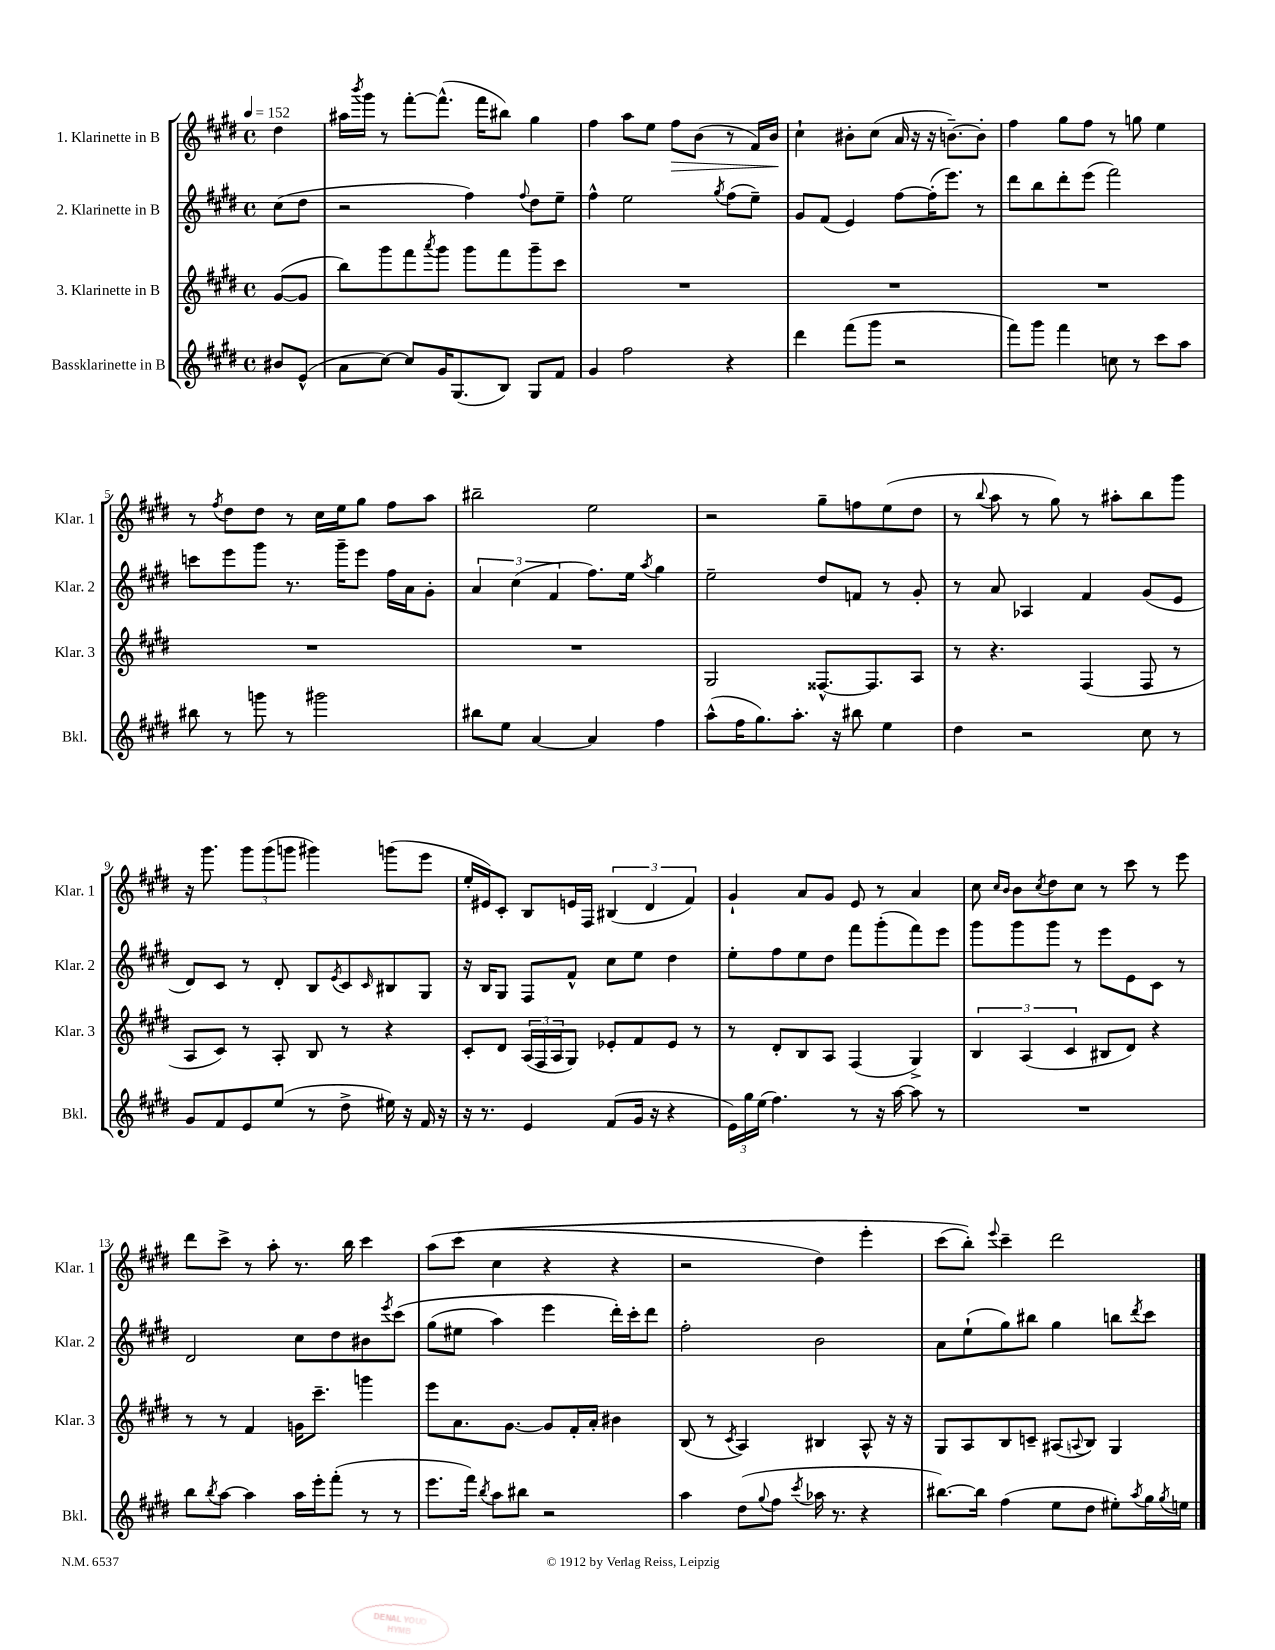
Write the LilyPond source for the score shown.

<<
\new StaffGroup <<
\new Staff = "s0" \with { instrumentName = "1. Klarinette in B" shortInstrumentName = "Klar. 1" } {
    \clef treble \key e \major \defaultTimeSignature \time 4/4 \partial 4 \tempo 4 = 152
    dis''4 |
    ais''16 \acciaccatura { b'''8 } gis'''16 r8 fis'''8~-. fis'''8.-^( fis'''16 bis''8) gis''4 |
    fis''4 a''8 e''8 fis''8\> b'8( r8 fis'16) b'16\! |
    cis''4-! bis'8-. cis''8( a'16 r16 r16 b'8.~--) b'8-. |
    fis''4 gis''8 fis''8 r8 g''8 e''4 |
    r8 \acciaccatura { fis''8 } dis''8 dis''8 r8 cis''16 e''16 gis''8 fis''8 a''8 |
    bis''2-- e''2 |
    r2 gis''8-- f''8 e''8( dis''8 |
    r8 \appoggiatura { b''8 } a''8 r8 gis''8) r8 ais''8-. b''8 gis'''8 |
    r16 gis'''8. \tuplet 3/2 { gis'''8 gis'''8( g'''8 } gis'''4) g'''8( e'''8 |
    e''16-. eis'16) cis'8-. b8 e'16 fis16 \tuplet 3/2 { bis4( dis'4 fis'4) } |
    gis'4-! a'8 gis'8 e'8 r8 a'4 |
    cis''8 \grace { cis''16 b'16 } b'8 \acciaccatura { cis''8 } dis''8 cis''8 r8 cis'''8 r8 e'''8 |
    dis'''8 cis'''8-> r8 a''8-. r8. b''16 cis'''4 |
    a''8\( cis'''8( cis''4 r4 r4 |
    r2 dis''4) e'''4-. |
    cis'''8( b''8-.)\) \appoggiatura { e'''8 } cis'''4-- dis'''2 \bar "|." |
}
\new Staff = "s1" \with { instrumentName = "2. Klarinette in B" shortInstrumentName = "Klar. 2" } {
    \clef treble \key e \major \defaultTimeSignature \time 4/4 \partial 4
    cis''8( dis''8 |
    r2 fis''4) \appoggiatura { fis''8 } dis''8 e''8-- |
    fis''4-^ e''2 \acciaccatura { gis''8 } fis''8( e''8--) |
    gis'8 fis'8( e'4) fis''8~ fis''16-.( e'''8.) r8 |
    dis'''8 b''8 dis'''8-. e'''8( fis'''2) |
    c'''8 e'''8 gis'''8 r8. gis'''16-- e'''8 fis''16 a'16 gis'8-. |
    \tuplet 3/2 { a'4 cis''4( fis'4 } fis''8.) e''16 \acciaccatura { a''8 } gis''4 |
    e''2-- dis''8 f'8 r8 gis'8-. |
    r8 a'8 aes4 fis'4 gis'8( e'8 |
    dis'8) cis'8 r8 dis'8-. b8 \acciaccatura { e'8 } cis'8 \grace { cis'16 } bis8 gis8 |
    r16 b16 gis8 fis8 fis'8-^ cis''8 e''8 dis''4 |
    e''8-. fis''8 e''8 dis''8 fis'''8 gis'''8-.( fis'''8) e'''8 |
    gis'''8 gis'''8 gis'''8 r8 e'''8 e'8 cis'8 r8 |
    dis'2 cis''8 dis''8 bis'8 \acciaccatura { e'''8 } cis'''8\( |
    gis''8( eis''8 a''4) e'''4 dis'''16-.\) cis'''16-. dis'''8 |
    fis''2-. b'2 |
    a'8 e''8-!( gis''8) bis''8 gis''4 b''8 \acciaccatura { dis'''8 } cis'''8 \bar "|." |
}
\new Staff = "s2" \with { instrumentName = "3. Klarinette in B" shortInstrumentName = "Klar. 3" } {
    \clef treble \key e \major \defaultTimeSignature \time 4/4 \partial 4
    gis'8~( gis'8 |
    b''8) gis'''8 fis'''8 \acciaccatura { a'''8 } gis'''8 gis'''8 fis'''8 gis'''8-- cis'''8 |
    R1 |
    R1 |
    R1 |
    R1 |
    R1 |
    gis2 fisis8.~-^ fisis8. a8 |
    r8 r4. fis4( fis8 r8 |
    a8 cis'8) r8 a8-. b8 r8 r4 |
    cis'8-. dis'8 \tuplet 3/2 { a16( fis16 a16 } gis8) ees'8-. fis'8 ees'8 r8 |
    r8 dis'8-. b8 a8 fis4( gis4->) |
    \tuplet 3/2 { b4 a4( cis'4 } bis8 dis'8) r4 |
    r8 r8 fis'4 g'16 cis'''8.-- g'''4 |
    e'''8 a'8. gis'8.~ gis'8 fis'16-. a'16-. bis'4 |
    b8( r8 \acciaccatura { cis'8 } a4) bis4 a8-^ r16 r16 |
    gis8 a8 b8 c'8-- ais8( \appoggiatura { a8 } b8) gis4 \bar "|." |
}
\new Staff = "s3" \with { instrumentName = "Bassklarinette in B" shortInstrumentName = "Bkl." } {
    \clef treble \key e \major \defaultTimeSignature \time 4/4 \partial 4
    bis'8 e'8-^( |
    a'8 cis''8~) cis''8 gis'16 gis8.( b8) gis8 fis'8 |
    gis'4 fis''2 r4 |
    dis'''4 fis'''8( gis'''8 r2 |
    fis'''8) gis'''8 fis'''4 c''8 r8 cis'''8 a''8 |
    bis''8 r8 g'''8 r8 gis'''2 |
    bis''8 e''8 a'4~ a'4 fis''4 |
    a''8-^( fis''16 gis''8.) a''8.-. r16 bis''8 e''4 |
    dis''4 r2 cis''8 r8 |
    gis'8 fis'8 e'8 e''8( r8 dis''8-> eis''16) r16 fis'16 r16 |
    r16 r8. e'4 fis'8( gis'16 r16 r4 |
    \tuplet 3/2 { e'16) gis''16 e''16( } fis''4.) r8 r16 a''16~ a''8 r8 |
    R1 |
    b''8 \acciaccatura { b''8 } a''8~ a''4 a''16 e'''16-. fis'''8-.( r8 r8 |
    e'''8. fis'''16) \acciaccatura { b''8 } a''8 bis''8 r2 |
    a''4 dis''8( \appoggiatura { gis''8 } fis''8 \acciaccatura { cis'''8 } aes''16 r8. r4 |
    bis''8.~) bis''16 fis''4( e''8 dis''8 eis''8-.) \acciaccatura { a''8 } gis''16 \acciaccatura { gis''8 } e''16 \bar "|." |
}
>>
>>
